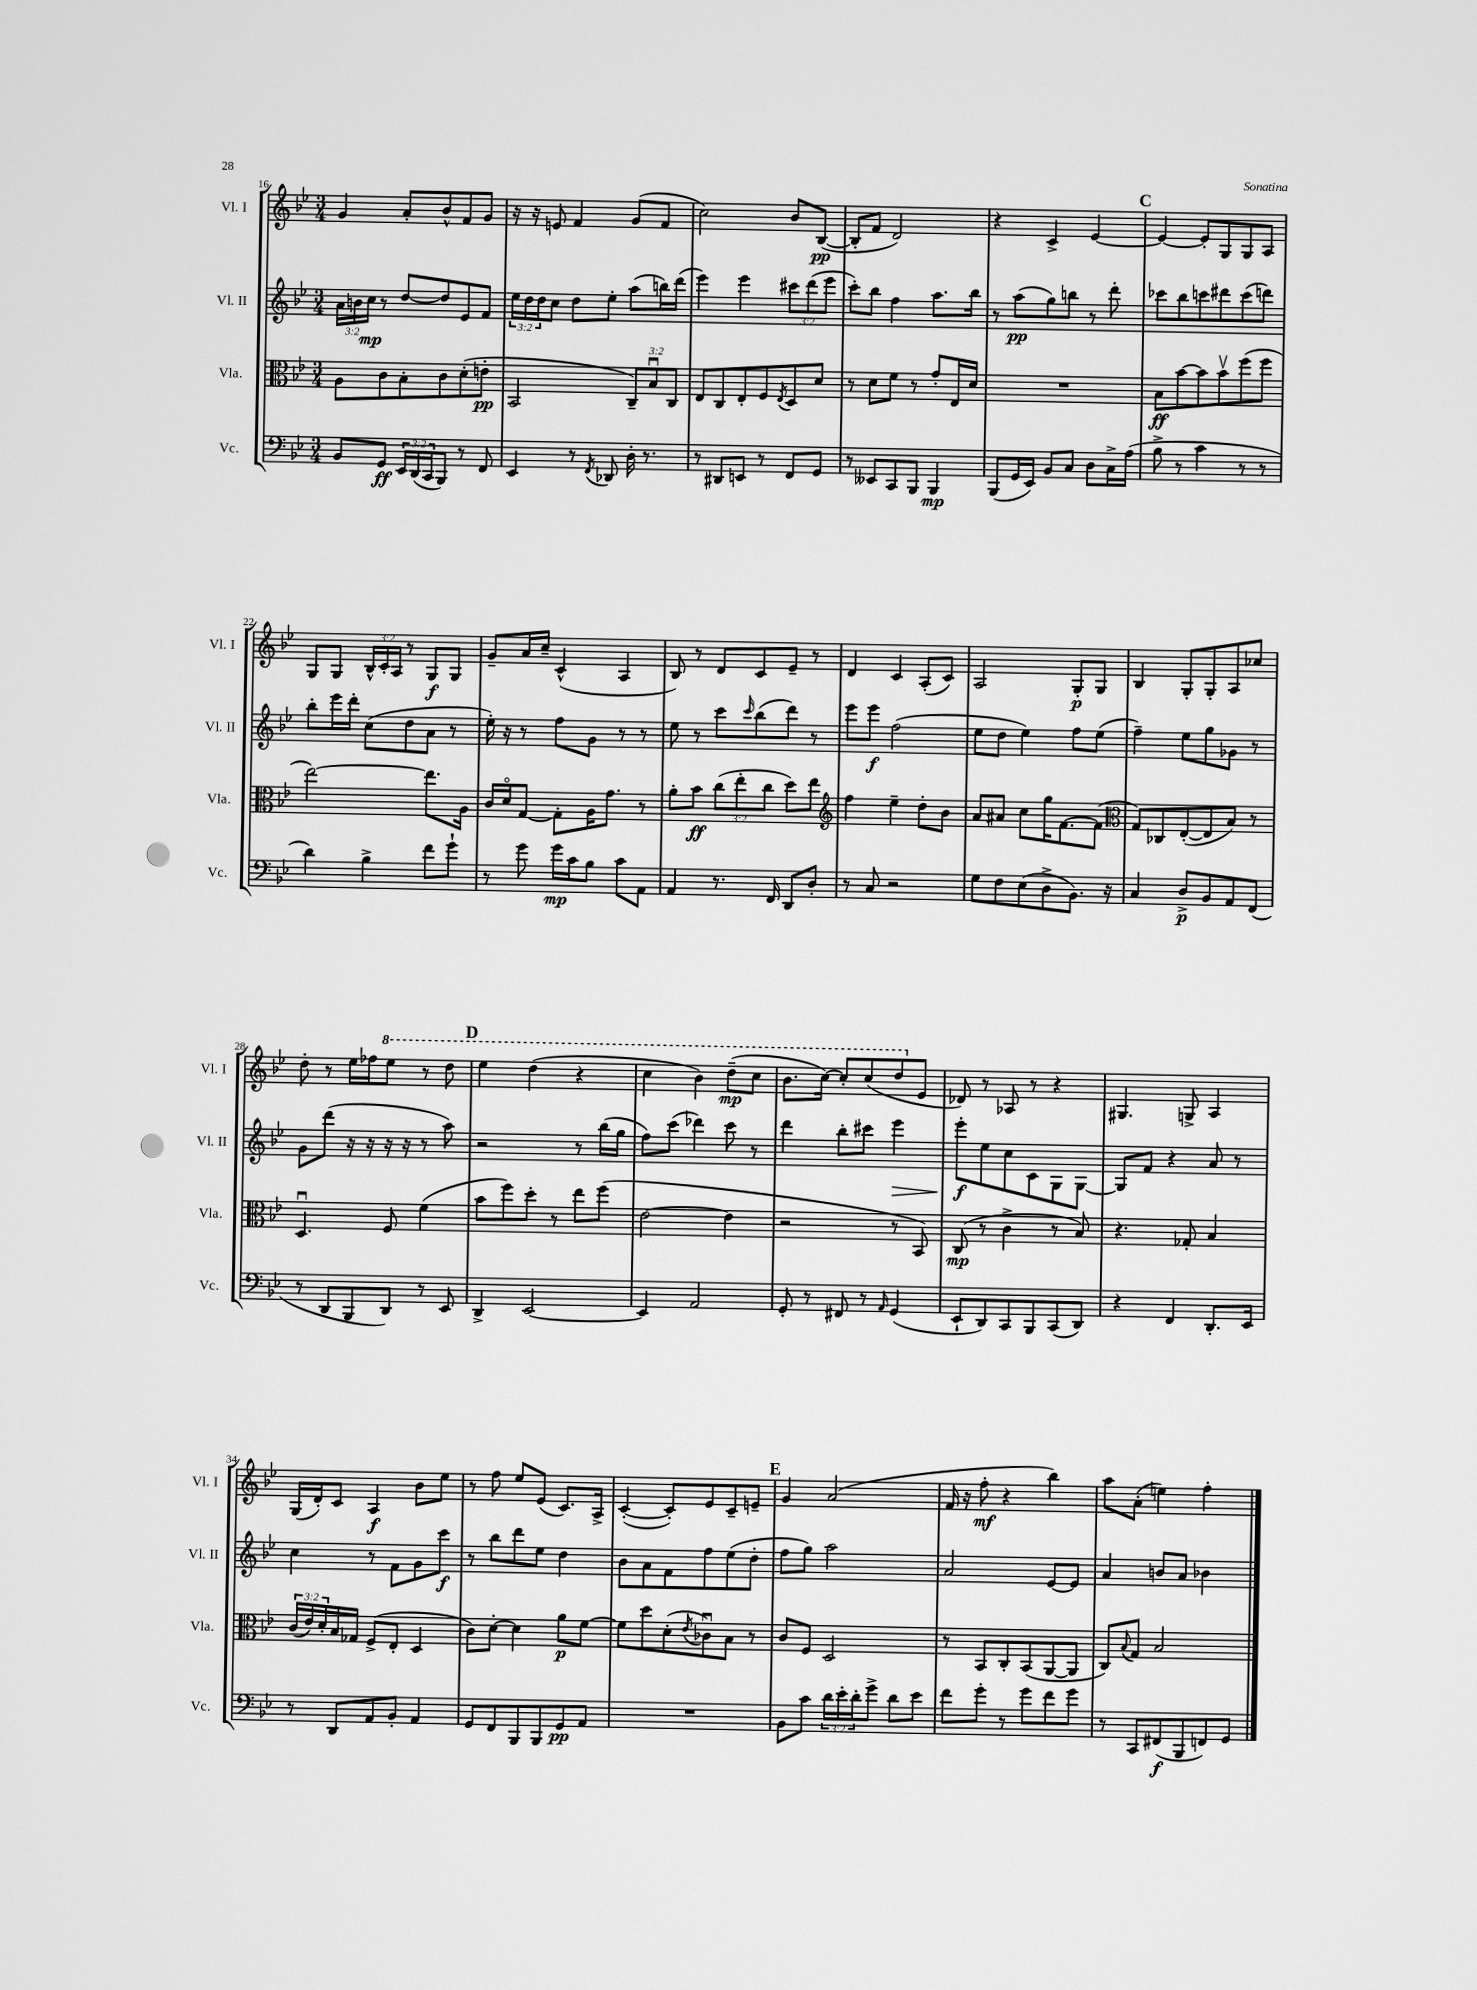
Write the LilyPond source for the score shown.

<<
\new StaffGroup <<
\new Staff = "s0" \with { instrumentName = "Vl. I" shortInstrumentName = "Vl. I" } {
    \clef treble \key bes \major \numericTimeSignature \time 3/4 \override Staff.TupletNumber.text = #tuplet-number::calc-fraction-text
    g'4 a'8-. bes'8-^ f'8 g'8 |
    r16 r16 e'8 f'4 g'8( f'8 |
    c''2) bes'8 bes8~\pp( |
    bes8-. f'8 d'2) |
    r4 c'4-> ees'4~ |
    \mark \markup { \bold "C" } ees'4~ ees'8-. g8 g8 a8 |
    g8 g8 \tuplet 3/2 { bes16-^ c'16-. a16 } r8 g8\f g8 |
    g'8-- a'16 c''16-- c'4-^( a4 |
    bes8) r8 d'8 c'8 ees'8-- r8 |
    d'4 c'4 a8-.( c'8) |
    a2 g8-.\p g8 |
    bes4 g8-. g8-. a8 ces''8 |
    d''8-. r8 ees''16 fes''16 \ottava #1 ees'''8 r8 d'''8 |
    \mark \markup { \bold "D" } ees'''4 d'''4( r4 |
    c'''4 bes''4) d'''8--\mp( c'''8 |
    bes''8. c'''16~) c'''8-. c'''8( d'''8 \ottava #0 ees'8 |
    des'8) r8 aes8 r8 r4 |
    gis4. g8-> a4 |
    g16( d'16-.) c'8 a4\f bes'8 ees''8 |
    r8 f''8 ees''8 ees'8( c'8.) a16-> |
    c'4~-.( c'8-.) ees'8 c'8-- e'8-- |
    \mark \markup { \bold "E" } g'4 a'2( |
    f'16 r16 f''8-.\mf r4 bes''4) |
    a''8 a'8-.( e''4) f''4-. \bar "|." |
}
\new Staff = "s1" \with { instrumentName = "Vl. II" shortInstrumentName = "Vl. II" } {
    \clef treble \key bes \major \numericTimeSignature \time 3/4 \override Staff.TupletNumber.text = #tuplet-number::calc-fraction-text
    \tuplet 3/2 { a'16 b'16 c''16\mp } r8 d''8~ d''8 ees'8 f'8 |
    \tuplet 3/2 { ees''16 d''16 d''16 } c''8 d''8 ees''8-. a''8( b''16) d'''16( |
    ees'''4) ees'''4 \tuplet 3/2 { cis'''8 d'''8( ees'''8 } |
    c'''8-.) bes''8 f''4 a''8. bes''16 |
    r8 a''8\pp( g''8) b''8 r8 d'''8-. |
    \mark \markup { \bold "C" } ces'''8 bes''8 c'''8 dis'''8 c'''8( d'''8) |
    bes''8-. ees'''16 d'''16-. c''8( d''8 a'8 r8 |
    ees''16-.) r16 r8 f''8 g'8 r8 r8 |
    ees''8 r8 c'''8 \grace { c'''16 } bes''8( d'''8) r8 |
    ees'''8 ees'''8\f f''2( |
    ees''8 d''8 ees''4) f''8 ees''8( |
    f''4--) ees''8 g''8 ges'8 r8 |
    g'8 d'''8( r16 r16 r16 r16 r8 a''8) |
    \mark \markup { \bold "D" } r2 r8 bes''16( g''16 |
    f''8) c'''8( des'''4) c'''8 r8 |
    d'''4 bes''8-. cis'''8 ees'''4\> |
    ees'''8-.\f\! ees''8 c''8 c'8 g8 g8~ |
    g8 f'8 r4 a'8 r8 |
    c''4 r8 f'8 g'8 c'''8\f |
    r8 bes''8 d'''8 ees''8 d''4 |
    bes'8 a'8 f'8 f''8 ees''8( d''8-. |
    \mark \markup { \bold "E" } f''8 g''8) a''2 |
    a'2 ees'8~ ees'8 |
    a'4 b'8 a'8 bes'4 \bar "|." |
}
\new Staff = "s2" \with { instrumentName = "Vla." shortInstrumentName = "Vla." } {
    \clef alto \key bes \major \numericTimeSignature \time 3/4 \override Staff.TupletNumber.text = #tuplet-number::calc-fraction-text
    a8 c'8 bes8-. c'8 d'8-.( e'8-.\pp |
    bes,2 \tuplet 3/2 { c8--) bes8\downbow c8 } |
    ees8 c8 ees8-. f8 \acciaccatura { ees8 } d8 d'8 |
    r8 d'8 f'8 r8 g'8-. ees16 d'16 |
    R2. |
    \mark \markup { \bold "C" } bes8\ff bes'8~ bes'8 bes'8\upbow f''8( f''8 |
    ees''2~) ees''8. a16 |
    c'16 d'16\flageolet g8~ g8-. a16 g'8. r8 |
    a'8-. bes'8\ff \tuplet 3/2 { c''8( ees''8-. c''8 } d''8) ees''8 |
    \clef treble f''4 ees''4-- d''8-. bes'8 |
    a'8 ais'8 c''8 g''16 f'8.~ f'8( |
    \clef alto g8) ces8 ees8~-.( ees8 bes8) r8 |
    d4.\downbow f8 f'4( |
    \mark \markup { \bold "D" } bes'8 f''8) d''8-. r8 ees''8 f''8( |
    ees'2~ ees'4 |
    r2 r8 bes,8) |
    c8\mp( r8 c'4-> r8 bes8) |
    r4. ges8-. bes4 |
    \tuplet 3/2 { c'16( ees'16) d'16-. } bes16 ges16 f8->( ees8-. d4 |
    c'8) d'8~-. d'4 a'8\p f'8~ |
    f'8 d''8 d'8-.( \acciaccatura { ees'8 } ces'8\downbow) bes8 r8 |
    \mark \markup { \bold "E" } c'8 f8 d2 |
    r8 bes,8 c8-. bes,8( a,8~ a,8 |
    c8) \appoggiatura { bes8 } g8 bes2 \bar "|." |
}
\new Staff = "s3" \with { instrumentName = "Vc." shortInstrumentName = "Vc." } {
    \clef bass \key bes \major \numericTimeSignature \time 3/4 \override Staff.TupletNumber.text = #tuplet-number::calc-fraction-text
    bes,8 g,8\ff \tuplet 3/2 { ees,16 d,16( c,16 } bes,,8) r8 f,8 |
    ees,4 r8 \acciaccatura { f,8 } des,8 d16-. r8. |
    r8 dis,8 e,8 r8 f,8 g,8 |
    r8 eeses,8 c,8 bes,,8 bes,,4\mp |
    bes,,8( g,16 ees,16) bes,8 c8 d8 c16-> a16( |
    \mark \markup { \bold "C" } bes8-> r8 c'4 r8 r8 |
    d'4) bes4-> f'8 g'8-! |
    r8 g'8 g'16\mp c'16 bes8 c'8 a,8 |
    a,4 r8. f,16 d,8 d8-. |
    r8 c8 r2 |
    g8 f8 ees8( d8-> bes,8.) r16 |
    c4 d8->\p bes,8 a,8 f,8( |
    r8 d,8 bes,,8 d,8) r8 ees,8 |
    \mark \markup { \bold "D" } d,4-> ees,2~ |
    ees,4 a,2 |
    g,8-. r8 fis,8 r8 \grace { a,16 } g,4( |
    ees,8-! d,8) c,8 bes,,8 c,8( d,8) |
    r4 f,4 d,8.-. ees,16 |
    r8 d,8 a,8 bes,8-. a,4 |
    g,8 f,8 bes,,8 bes,,8 g,8\pp a,8 |
    R2. |
    \mark \markup { \bold "E" } bes,8 c'8 \tuplet 3/2 { d'16 ees'16-. d'16-. } g'8-> d'8 ees'8 |
    f'8 g'8-. r8 g'8 f'8 g'8 |
    r8 c,8 fis,8\f( bes,,8 f,8) g,8 \bar "|." |
}
>>
>>
\layout { \context { \Score currentBarNumber = #16 } }
